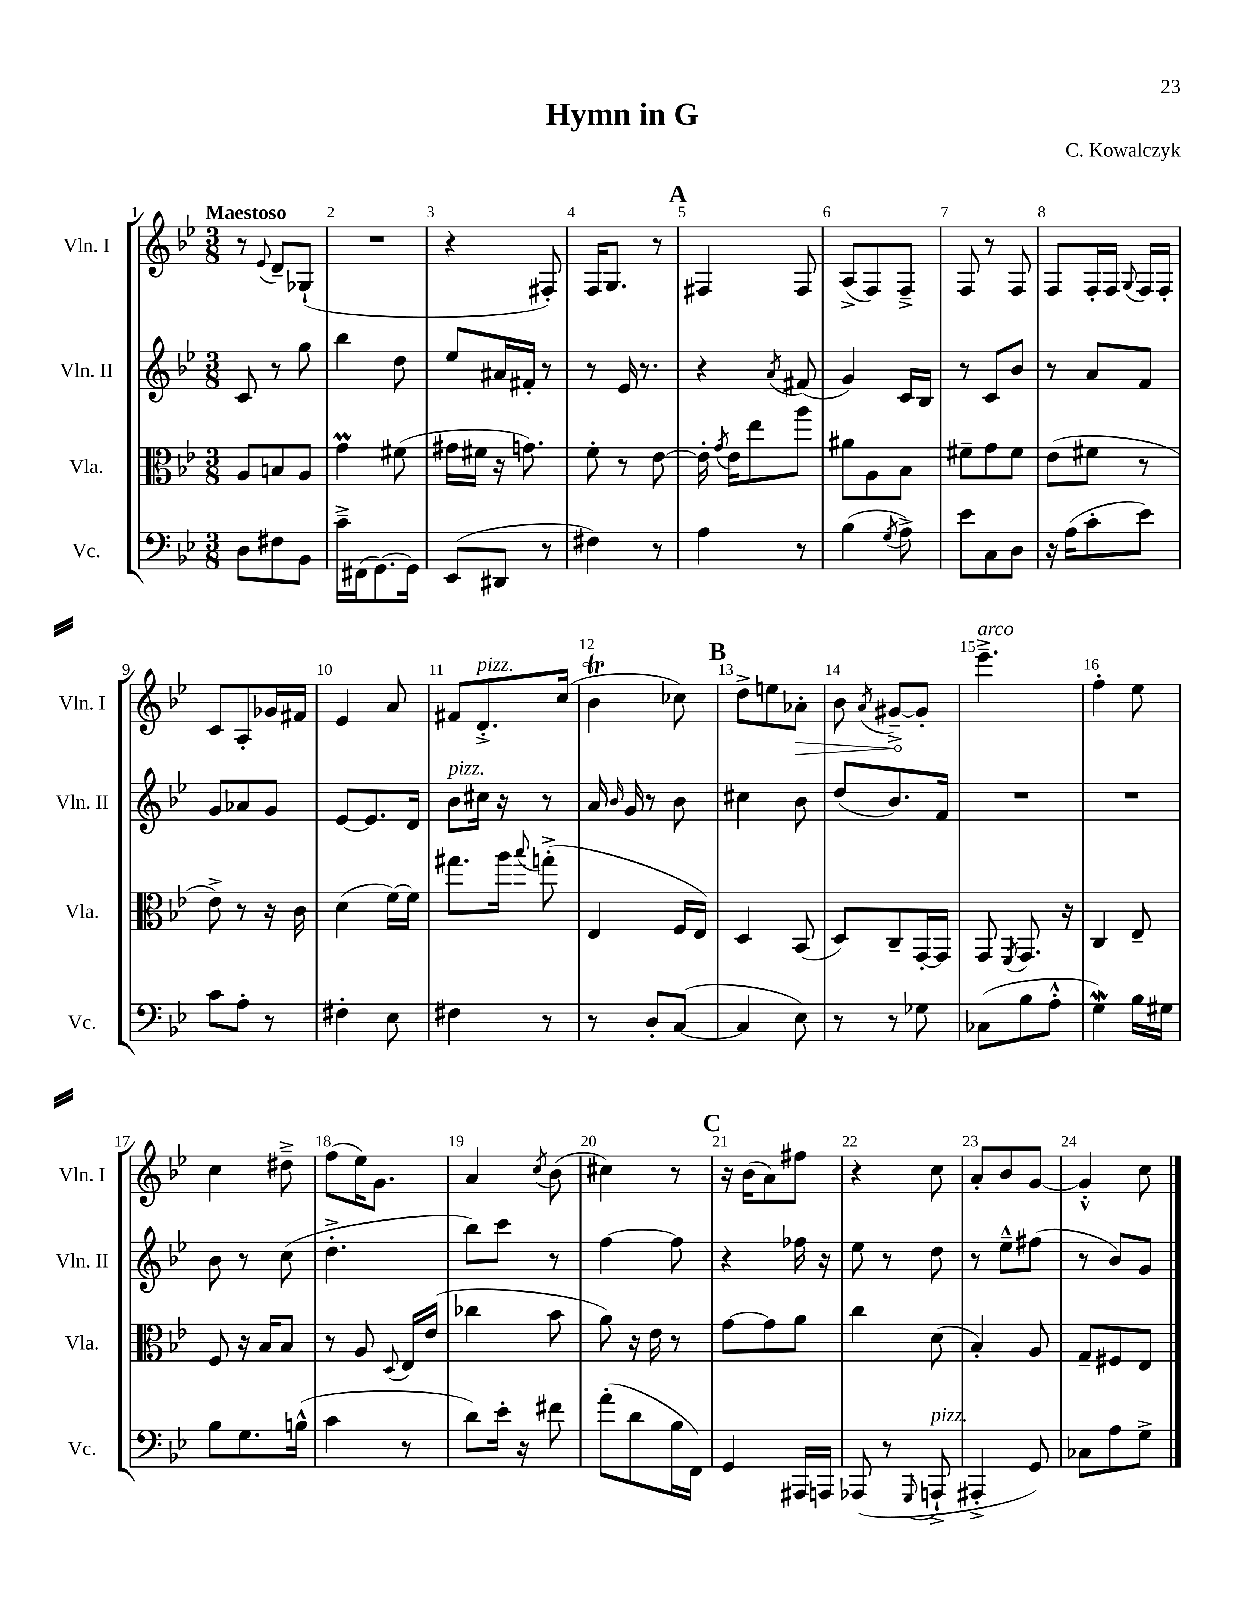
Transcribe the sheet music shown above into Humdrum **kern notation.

**kern	**kern	**kern	**kern
*staff4	*staff3	*staff2	*staff1
*clefF4	*clefC3	*clefG2	*clefG2
*k[b-e-]	*k[b-e-]	*k[b-e-]	*k[b-e-]
*M3/8	*M3/8	*M3/8	*M3/8
8D	8A	8c	8r
.	.	.	8qqe-
8F#	8B	8r	8d~
8BB-	8A	8gg	(8G-`
=	=	=	=
16c~^	4g	4bb-	4.r
(16FF#	.	.	.
[8.GG)	.	.	.
.	(8f#	8dd	.
16GG]	.	.	.
=	=	=	=
(8EE-	16g#	8ee-	4r
.	16f#	.	.
8DD#	16r	16a#	.
.	8.g)	16f#'	.
8r	.	8r	8F#')
=	=	=	=
4F#)	8f'	8r	16F
.	.	.	8.G
.	8r	16e-	.
.	.	8.r	.
8r	[8e-	.	8r
=	=	=	=
4A	16e-']	4r	4F#
.	8qg	.	.
.	16e-	.	.
.	8ee-	.	.
.	.	8qa	.
8r	8aa	(8f#	8F#
=	=	=	=
(4B-	8a#	4g)	(8A^
.	8A	.	8F)
8qG	.	.	.
8A^)	8B-	16c	8F~^
.	.	16B-	.
=	=	=	=
8e-	8f#~	8r	8F
8C	8g	8c	8r
8D	8f#	8b-	8F
=	=	=	=
16r	(8e-	8r	8F
(16A	.	.	.
8c'	8f#	8a	16F'
.	.	.	16F
.	.	.	8qqG
8e-)	8r	8f	16F
.	.	.	16F'
=	=	=	=
8c	8e-^)	8g	8c
8A'	8r	8a-	8A'
8r	16r	8g	16g-
.	16c	.	16f#
=	=	=	=
4F#'	(4d	[8e-	4e-
.	.	8.e-]	.
8E-	[16f)	.	8a
.	16f]	16d	.
=	=	=	=
4F#	8.gg#	8b-	8f#
.	.	16cc#	8.d'^
.	16aa	16r	.
.	8qqbb-	.	.
8r	(8gg'^	8r	.
.	.	.	(16cc
=	=	=	=
8r	4E-	16a	4b-
.	.	16qqb-	.
.	.	16g	.
8D'	.	8r	.
([8C	16F	8b-	8cc-)
.	16E-)	.	.
=	=	=	=
4C]	4D	4cc#	8dd^
.	.	.	8ee
8E-)	(8BB-	8b-	8a-'
=	=	=	=
8r	8D)	(8dd	8b-
.	.	.	8qa
8r	8C~	8.b-)	[8g#~^
8G-	[16GG'	.	8g#']
.	16GG]	16f	.
=	=	=	=
(8C-	8GG	4.r	4.eee-~^
.	8qFF	.	.
8B-	8.GG	.	.
8A'^^	.	.	.
.	16r	.	.
=	=	=	=
4G)	4C	4.r	4ff'
16B-	8E-~	.	8ee-
16G#	.	.	.
=	=	=	=
8B-	8F	8b-	4cc
8.G	16r	8r	.
.	16B-	.	.
.	8B-	(8cc	8dd#~^
(16B^^	.	.	.
=	=	=	=
4c	8r	4.dd'^	(8ff
.	8A	.	16ee-)
.	.	.	8.g
.	8qqD	.	.
8r	16E-	.	.
.	(16e-	.	.
=	=	=	=
8d)	4cc-	8bb-)	4a
16e-'	.	8ccc	.
16r	.	.	.
.	.	.	8qcc
8f#	8b-	8r	(8b-
=	=	=	=
(8a'	8a)	[4ff	4cc#)
8d	16r	.	.
.	16e-	.	.
16B-	8r	8ff]	8r
16FF)	.	.	.
=	=	=	=
4GG	[8g	4r	16r
.	.	.	(16b-
.	8g]	.	8a)
16AAA#	8a	16ff-	8ff#
16AAA	.	16r	.
=	=	=	=
(8AAA-	4cc	8ee-	4r
8r	.	8r	.
8qqGGG	.	.	.
8AAA`^	(8d	8dd	8cc
=	=	=	=
4AAA#'^	4B-')	8r	8a'
.	.	8ee-~^^	8b-
8GG)	8A	(8ff#	[8g
=	=	=	=
8C-	8G~	8r	4g'^^]
8A	8F#	8b-)	.
8G^	8E-	8g	8cc
==	==	==	==
*-	*-	*-	*-
